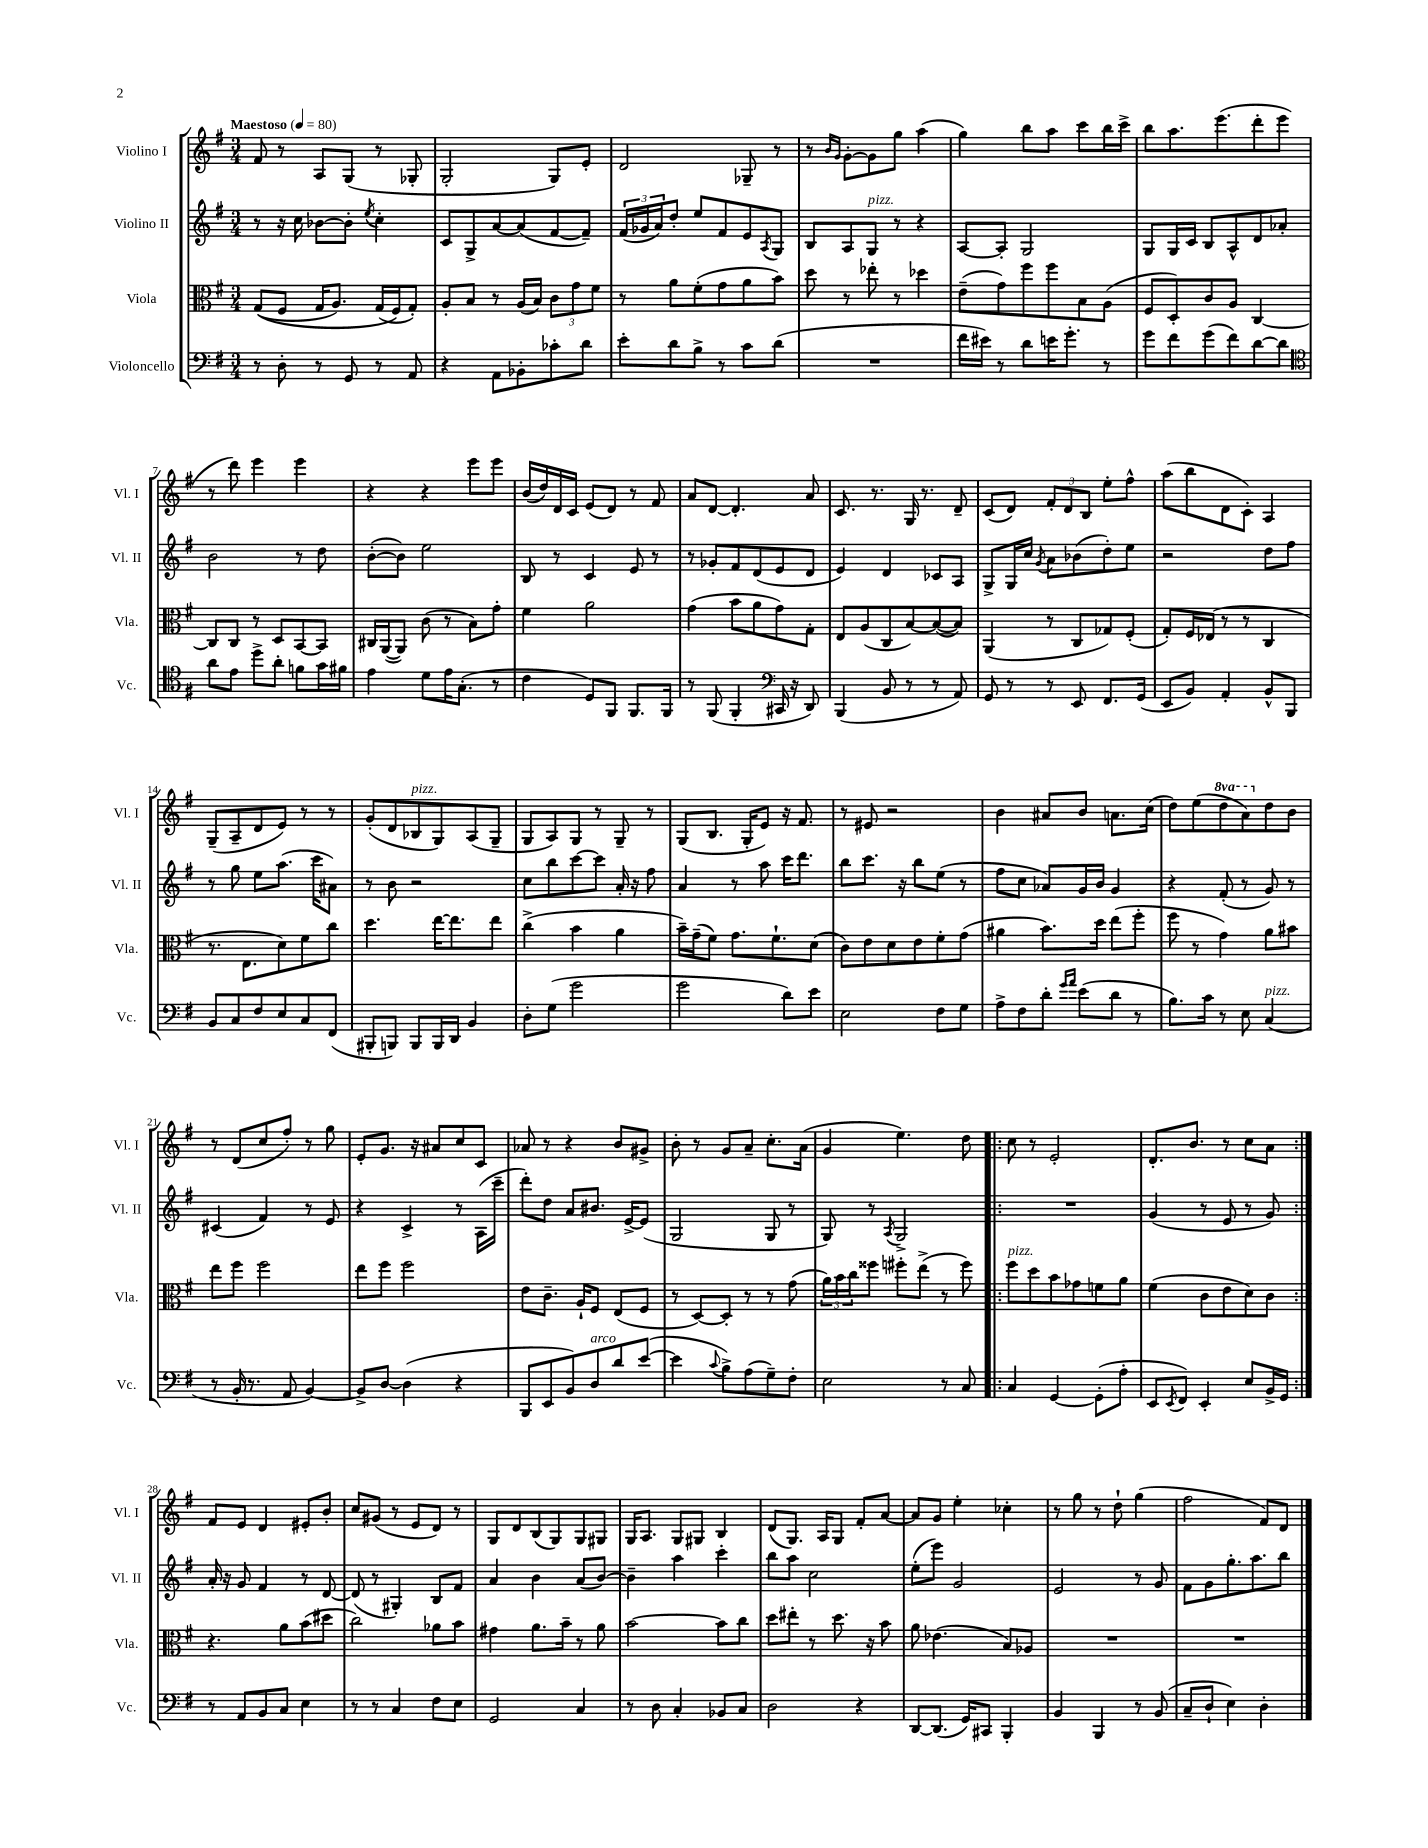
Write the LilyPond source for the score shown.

<<
\new StaffGroup <<
\new Staff = "s0" \with { instrumentName = "Violino I" shortInstrumentName = "Vl. I" } {
    \clef treble \key g \major \numericTimeSignature \time 3/4 \set Staff.ottavationMarkups = #ottavation-simple-ordinals \tempo "Maestoso" 4 = 80
    fis'8 r8 a8 g8( r8 ges8-. |
    g2-. g8) e'8-. |
    d'2 ges8-- r8 |
    r8 \grace { b'16 g'16 } g'8~-. g'8 g''8 a''4( |
    g''4) b''8 a''8 c'''8 b''16 c'''16-> |
    b''8 a''8. e'''8.( d'''8-. e'''8 |
    r8 d'''8) e'''4 e'''4 |
    r4 r4 e'''8 e'''8 |
    b'16( d''16) d'16 c'16 e'8( d'8) r8 fis'8 |
    a'8 d'8~ d'4.-. a'8 |
    c'8. r8. g16 r8. d'8-- |
    c'8( d'8) \tuplet 3/2 { fis'8-. d'8 b8 } e''8-. fis''8-^ |
    a''8( b''8 d'8 c'8-.) a4 |
    g8--( a8-- d'8 e'8) r8 r8 |
    g'8-.( d'8 bes8^\markup { \italic "pizz." } g8) a8( g8-- |
    g8 a8) g8 r8 g8-- r8 |
    g8( b8. g16-. e'8) r16 fis'8. |
    r8 eis'8 r2 |
    b'4 ais'8 b'8 a'8. c''16( |
    d''8) e''8( \ottava #1 d'''8 a''8) \ottava #0 d''8 b'8 |
    r8 d'8( c''8 fis''8-.) r8 g''8 |
    e'8-. g'8. r16 ais'8 c''8 c'8 |
    aes'8 r8 r4 b'8 gis'8-> |
    b'8-. r8 g'8 a'8-- c''8.-. a'16( |
    g'4 e''4.) d''8 |
    \repeat volta 2 { c''8 r8 e'2-. |
    d'8.-. b'8. r8 c''8 a'8 | }
    fis'8 e'8 d'4 eis'8-. b'8-. |
    c''8 gis'8( r8 e'8 d'8) r8 |
    g8 d'8 b8( g8) g8 gis8 |
    g16 a8. g8 gis8 b4 |
    d'8( g8.) a16 g8 fis'8-. a'8~ |
    a'8 g'8 e''4-. ces''4-. |
    r8 g''8 r8 d''8-! g''4( |
    fis''2 fis'8) d'8 \bar "|." |
}
\new Staff = "s1" \with { instrumentName = "Violino II" shortInstrumentName = "Vl. II" } {
    \clef treble \key g \major \numericTimeSignature \time 3/4
    r8 r16 c''16 bes'8~ bes'8-. \acciaccatura { e''8 } c''4-. |
    c'8 g8-> a'8~ a'8( fis'8~ fis'8--) |
    \tuplet 3/2 { fis'16( ges'16 a'16) } d''8-. e''8 fis'8 e'8 \acciaccatura { a8 } g8 |
    b8 a8 g8^\markup { \italic "pizz." } r8 r4 |
    a8~ a8-. g2 |
    g8 g16 c'16 b8 a8-^ d'8 aes'8-. |
    b'2 r8 d''8 |
    b'8~-.( b'8) e''2 |
    b8 r8 c'4 e'8 r8 |
    r8 ges'8-. fis'8 d'8( e'8 d'8 |
    e'4) d'4 ces'8 a8 |
    g8-> g16 c''16 \acciaccatura { g'8 } a'8 bes'8( d''8-.) e''8 |
    r2 d''8 fis''8 |
    r8 g''8 e''8 a''8.( c'''16 ais'8) |
    r8 b'8 r2 |
    c''8 b''8 c'''8~ c'''8 a'16-. r16 fis''8 |
    a'4 r8 a''8 c'''16 d'''8. |
    b''8 c'''8. r16 b''8 e''8( r8 |
    fis''8 c''8 aes'8) g'16 b'16 g'4 |
    r4 fis'8-.( r8 g'8) r8 |
    cis'4( fis'4) r8 e'8 |
    r4 c'4-> r8 a16( c'''16-- |
    d'''8-.) d''8 a'8 bis'8. e'16~-> e'8( |
    g2 g8 r8 |
    g8) r8 \acciaccatura { a8 } g2-> |
    \repeat volta 2 { R2. |
    g'4( r8 e'8 r8 g'8) | }
    a'16-. r16 g'8 fis'4 r8 d'8~ |
    d'8( r8 gis4-.) b8 fis'8 |
    a'4 b'4 a'8( b'8~) |
    b'4-- a''4 c'''4-. |
    b''8 a''8 c''2 |
    e''8-.( e'''8) g'2 |
    e'2 r8 g'8 |
    fis'8 g'8 g''8.-. a''8. b''8 \bar "|." |
}
\new Staff = "s2" \with { instrumentName = "Viola" shortInstrumentName = "Vla." } {
    \clef alto \key g \major \numericTimeSignature \time 3/4
    g8(\( fis8 g16 a8.) g16( fis16\) g8-.) |
    a8-. b8 r8 a16( b16) \tuplet 3/2 { c'8 g'8 fis'8 } |
    r8 a'8 fis'8-.( g'8 a'8 b'8) |
    d''8 r8 ees''8-. r8 des''4 |
    e'8--( g'8) fis''8 fis''8 b8 a8( |
    fis8 d8-.) c'8 a8 c4~ |
    c8 c8 r8 d8 b,8~ b,8 |
    cis16 a,16~( a,8) c'8( r8 b8) g'8-. |
    fis'4 a'2 |
    g'4( b'8 a'8 g'8) g8-. |
    e8 a8( c8 b8~) b8~( b8) |
    a,4( r8 c8 ges8) fis8-.( |
    g8-.) fis16 ees16( r8 r8 c4 |
    r8. e8. d'8) fis'8 c''8 |
    d''4. e''16~ e''8. e''8 |
    c''4->( b'4 a'4 |
    b'16--) g'16--( fis'8) g'8. fis'8.-! d'8( |
    c'8) e'8 d'8 e'8 fis'8-. g'8( |
    ais'4 b'8.) d''16 e''8( fis''8-. |
    fis''8 r8 g'4) a'8 bis'8 |
    e''8 fis''8 fis''2 |
    e''8 fis''8 fis''2 |
    e'8 c'8.-- a16-! fis8 e8( fis8 |
    r8 d8~) d8-. r8 r8 g'8( |
    \tuplet 3/2 { a'16) b'16 c''16 } fisis''8 fis''8-. e''8->( r8 fis''8) |
    \repeat volta 2 { fis''8^\markup { \italic "pizz." } d''8 b'8 ges'8 f'8 a'8 |
    fis'4( c'8 e'8 d'8) c'8 | }
    r4. a'8 b'8( dis''8 |
    c''2) aes'8 b'8 |
    gis'4 a'8. b'16-- r8 a'8 |
    b'2~ b'8 c''8 |
    d''8 eis''8-. r8 d''8. r16 b'8 |
    a'8 ees'4.( b8) aes8 |
    R2. |
    R2. \bar "|." |
}
\new Staff = "s3" \with { instrumentName = "Violoncello" shortInstrumentName = "Vc." } {
    \clef bass \key g \major \numericTimeSignature \time 3/4
    r8 d8-. r8 g,8 r8 a,8 |
    r4 a,8 bes,8-. ces'8-. d'8 |
    e'8-. d'8 b8-> r8 c'8 d'8( |
    R2. |
    fis'16 eis'16) r8 d'8 e'16 g'8.-. r8 |
    g'8 fis'8 g'8( fis'8) d'8~ d'8 |
    \clef tenor a'8 e'8 d''8-> a'8-. f'8 g'16 fis'16 |
    e'4 d'8 e'16 g8.-.( r8 |
    c'4 d8) fis,8 fis,8. fis,16 |
    r8 fis,8( fis,4-. \clef bass cis,16 r16 d,8) |
    b,,4( b,8 r8 r8 a,8) |
    g,8 r8 r8 e,8 fis,8. g,16( |
    e,8 b,8) a,4-. b,8-^ b,,8 |
    b,8 c8 fis8 e8 c8 fis,8( |
    bis,,8-. b,,8) b,,8 b,,16 d,16 b,4 |
    d8-. g8( g'2 |
    g'2 d'8) e'8 |
    e2 fis8 g8 |
    a8-> fis8 d'8-. \grace { g'16 a'16 } e'8( d'8 r8 |
    b8.) c'16 r8 e8 c4^\markup { \italic "pizz." }( |
    r8 b,16-. r8. a,8 b,4~) |
    b,8-> d8~ d4( r4 |
    b,,8 e,8 b,8) d8^\markup { \italic "arco" } d'8 e'8~( |
    e'4 \appoggiatura { c'8 } b8->) a8( g8--) fis8-. |
    e2 r8 c8 |
    \repeat volta 2 { c4 g,4~ g,8-.( a8-. |
    e,8 \acciaccatura { e,8 } fis,8) e,4-. e8 b,16-> g,16 | }
    r8 a,8 b,8 c8 e4 |
    r8 r8 c4 fis8 e8 |
    g,2 c4 |
    r8 d8 c4-. bes,8 c8 |
    d2 r4 |
    d,8~ d,8.( g,16) cis,8 b,,4-. |
    b,4 b,,4 r8 b,8( |
    c8-- d8-! e4) d4-. \bar "|." |
}
>>
>>
